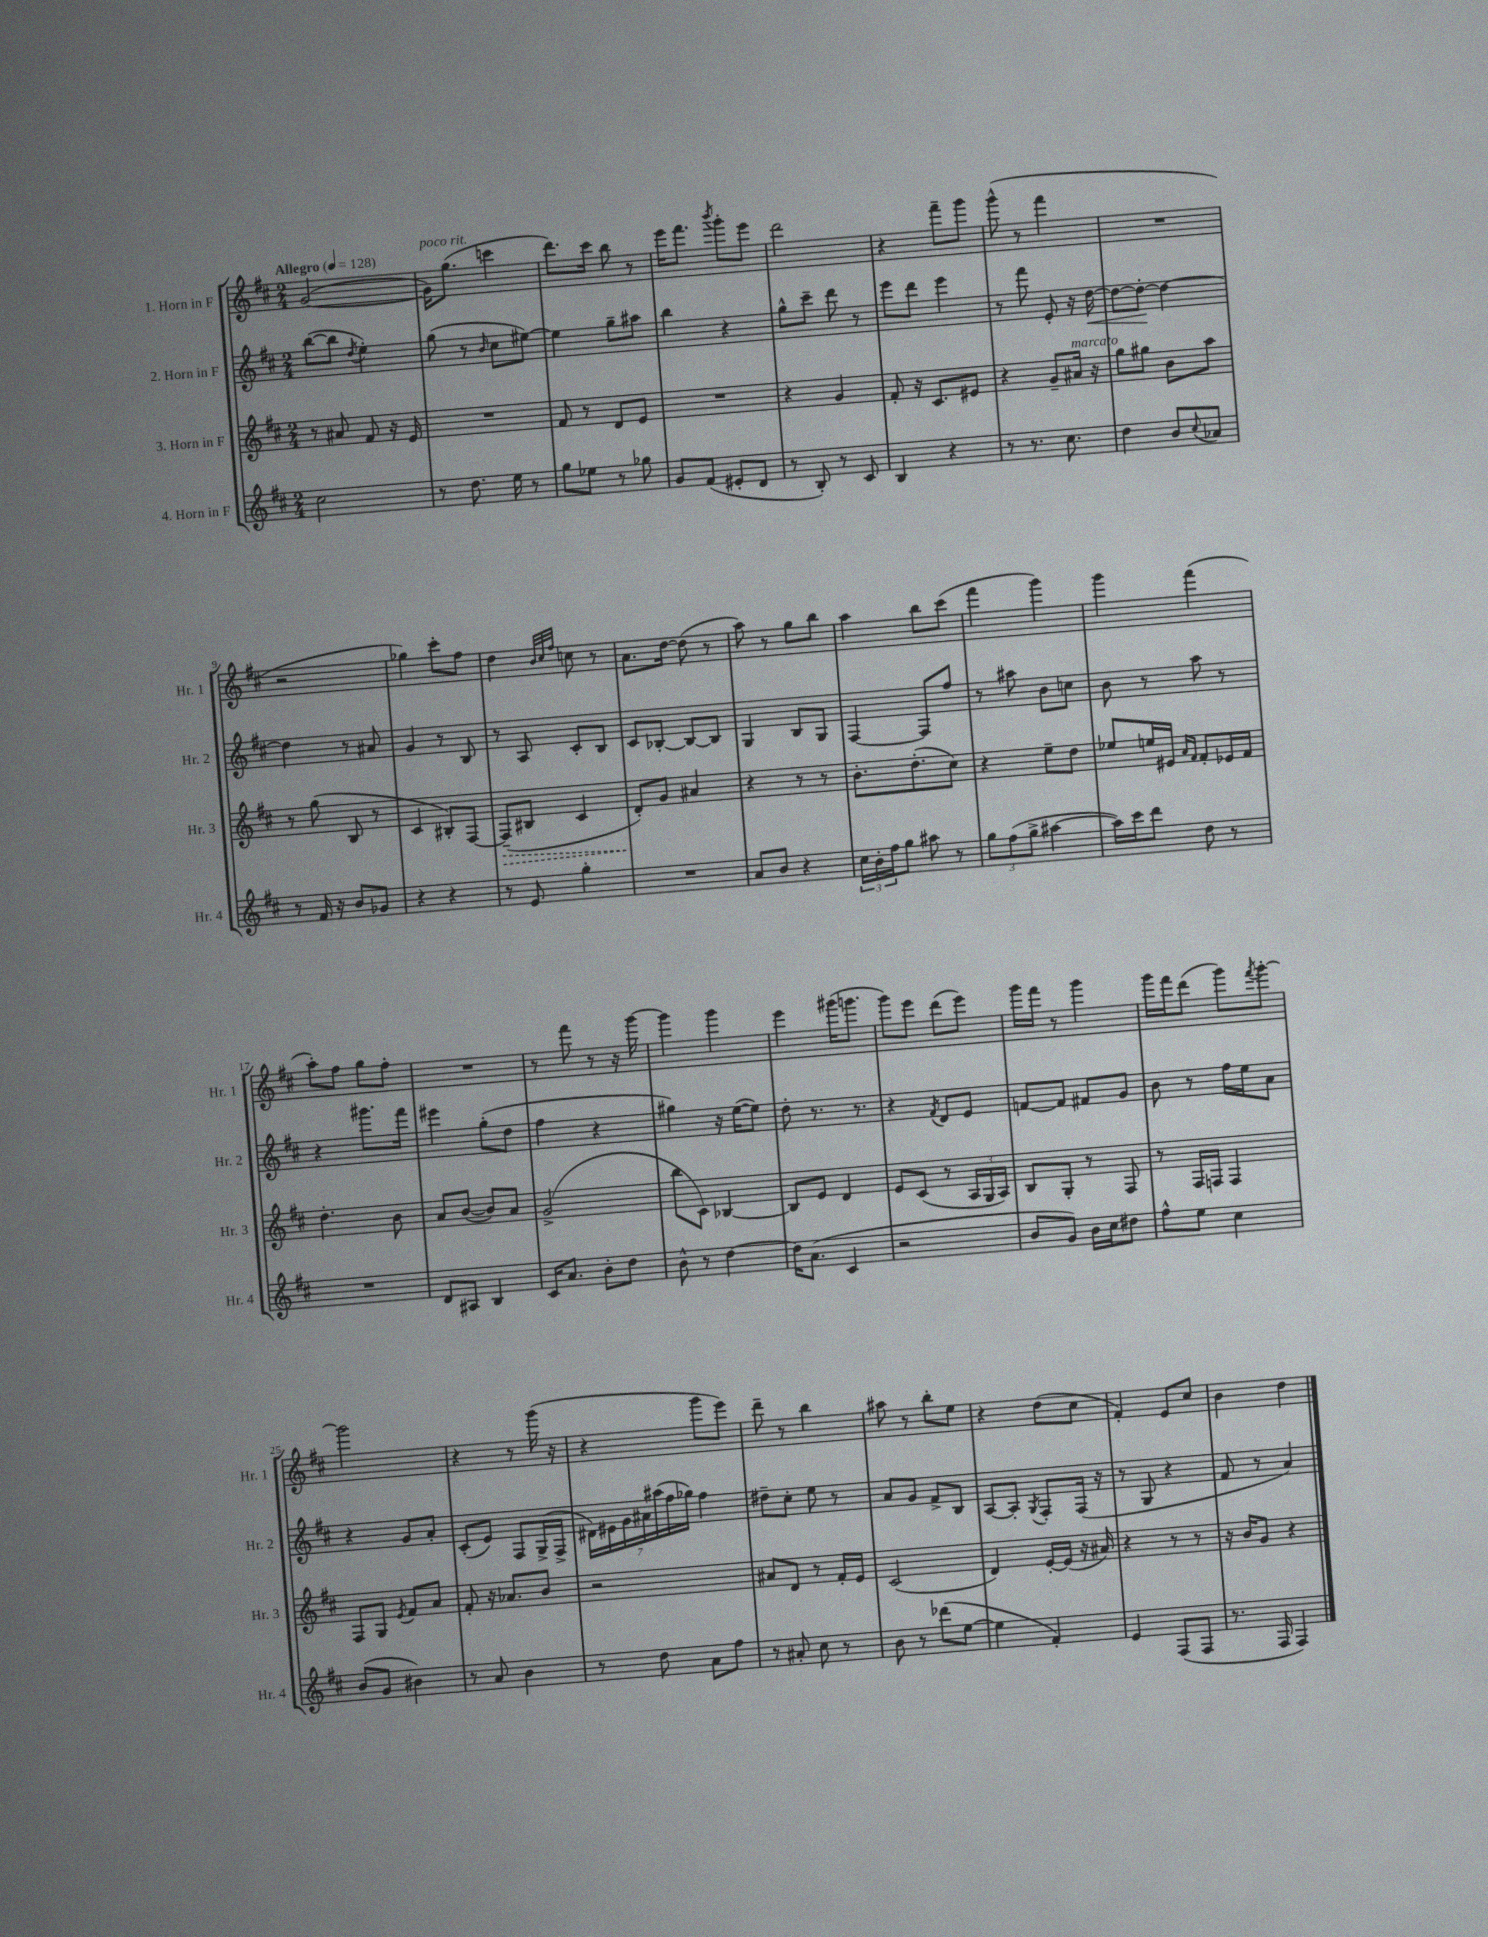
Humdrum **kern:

**kern	**kern	**dynam	**kern	**dynam	**kern
*part4	*part3	*part3	*part2	*part2	*part1
*staff4	*staff3	*staff3	*staff2	*staff2	*staff1
*I"4. Horn in F	*I"3. Horn in F	*	*I"2. Horn in F	*	*I"1. Horn in F
*I'Hr. 4	*I'Hr. 3	*	*I'Hr. 2	*	*I'Hr. 1
*clefG2	*clefG2	*	*clefG2	*	*clefG2
*k[f#c#]	*k[f#c#]	*	*k[f#c#]	*	*k[f#c#]
*M2/4	*M2/4	*	*M2/4	*	*M2/4
*MM128	*MM128	*	*MM128	*	*MM128
=1	=1	=1	=1	=1	=1
!	!	!	!	!	!LO:TX:a:B:t=Allegro
2cc#\	8r	.	([8bb\L	.	([2g/
.	8a#X/	.	8bb\J]	.	.
.	.	.	8qdd/	.	.
.	8f#/	.	4ee'\)	.	.
.	16r	.	.	.	.
.	16e/	.	.	.	.
=2	=2	=2	=2	=2	=2
!	!	!	!	!	!LO:TX:a:i:t=poco rit.
8r	2r	.	(8gg\	.	16g\KL])
.	.	.	.	.	(8.gg\J
8.dd\	.	.	8r	.	.
.	.	.	16qqb/	.	.
.	.	.	8cc#\L	.	4cccn\
16ee\	.	.	.	.	.
8r	.	.	[8ee#X\J)	.	.
=3	=3	=3	=3	=3	=3
8gg\L	8f#/	.	4ee#\]	.	8.ddd\L)
8ee-X\J	8r	.	.	.	.
.	.	.	.	.	16ccc#\Jk
8r	8d/L	.	8gg~\L	.	8bb\
8gg-X\	8e/J	.	8aa#X\J	.	8r
=4	=4	=4	=4	=4	=4
8g/L	2r	.	4bb\	.	16eee\KL
.	.	.	.	.	8.fff#\J
(8f#/J	.	.	.	.	.
.	.	.	.	.	8qbbb/
8e#X'/L	.	.	4r	.	8ggg'\L
8d/J	.	.	.	.	8eee\J
=5	=5	=5	=5	=5	=5
8r	4r	.	8gg^^\L	.	2ddd\
8B'/)	.	.	8ccc#~\J	.	.
8r	4g/	.	8ddd\	.	.
8c#/	.	.	8r	.	.
=6	=6	=6	=6	=6	=6
4B/	8f#'/	.	8eee\L	.	4r
.	16r	.	8ddd\J	.	.
.	8.c#/L	.	.	.	.
4r	.	.	4eee\	.	8fff#~\L
.	8e#X/J	.	.	.	8ggg\J
=7	=7	=7	=7	=7	=7
8r	4r	.	8r	.	(8ggg^^\
8.r	.	.	8fff#\	.	8r
.	8g~/L	.	8e'/	.	4fff#\
8.cc#\	.	.	.	.	.
!	!LO:TX:a:i:t=marcato	!	!	!	!
.	16a#X/Jk	.	16r	.	.
!	!	!	!	!LO:HP:b	!
.	16r	.	[16dd\	<	.
=8	=8	=8	=8	=8	=8
4dd\	8gg\L	.	8dd\L_	.	2r
.	8gg#X\J	.	8dd'\J_	.	.
8b/L	8b\L	.	4dd\_	[	.
8qqcc#/	.	.	.	.	.
8a-X/J	8aa\J	.	.	.	.
!!LO:LB:g=z
=9	=9	=9	=9	=9	=9
8r	8r	.	4dd\]	.	2r
16f#/	(8gg\	.	.	.	.
16r	.	.	.	.	.
8b/L	8B/	.	8r	.	.
8g-X/J	8r	.	8a#X/	.	.
=10	=10	=10	=10	=10	=10
4r	4c#/	.	4g/	.	4gg-X\)
4r	8B#X'/L)	.	8r	.	8ccc#'\L
.	[8F#/J	.	8B/	.	8ff#\J
=11	=11	=11	=11	=11	=11
!	!	!LO:HP:b	!	!	!
8r	(8F#~/L]	>	8r	.	4dd\
8e/	8B#X/J	.	8A/	.	.
.	.	.	.	.	32qqb/LLL
.	.	.	.	.	32qqcc#/
.	.	.	.	.	32qqff#/JJJ
4gg'\	4c#/	.	8c#'/L	.	8ccn\
.	.	.	8B/J	.	8r
=12	=12	=12	=12	=12	=12
2r	8d'/L)	.	8c#/L	.	8.a\L
.	8g/J	]	[8B-X'/J	.	.
.	.	.	.	.	[16dd\Jk
.	4a#X/	.	8B-/L_	.	(8dd\]
.	.	.	8B-/J]	.	8r
=13	=13	=13	=13	=13	=13
8a/L	4r	.	4G/	.	8aa\)
8b/J	.	.	.	.	8r
4r	8r	.	8B/L	.	8gg\L
.	8r	.	8G/J	.	8bb\J
=14	=14	=14	=14	=14	=14
24cc#\LL	8.b'\L	.	[4F#/	.	4aa\
24b'\	.	.	.	.	.
24ff#\J	.	.	.	.	.
8gg\J	.	.	.	.	.
.	(8.dd'\	.	.	.	.
8aa#X\	.	.	8F#/L]	.	8bb\L
8r	8cc#\J)	.	8ff#/J	.	(8ccc#\J
=15	=15	=15	=15	=15	=15
12gg\L	4r	.	8r	.	4fff#\
(12ff#\	.	.	.	.	.
.	.	.	8aa#X\	.	.
12gg^\J	.	.	.	.	.
[4aa#X\	8ee~\L	.	8b\L	.	4ggg\)
.	8dd\J	.	8ccn\J	.	.
=16	=16	=16	=16	=16	=16
16aa#\LL])	8ee-X/L	.	8b\	.	4ggg\
16ccc#\J	.	.	.	.	.
8ddd\J	16een/L	.	8r	.	.
.	16e#X/JJ	.	.	.	.
.	16qqa/LL	.	.	.	.
.	16qqf#/JJ	.	.	.	.
8dd\	8f#'/L	.	8aa\	.	(4fff#\
8r	16e-X/L	.	8r	.	.
.	16f#/JJ	.	.	.	.
!!LO:LB:g=z
=17	=17	=17	=17	=17	=17
2r	4.dd'\	.	4r	.	8aa'\L)
.	.	.	.	.	8ff#\J
.	.	.	8.ggg#X\L	.	8gg\L
.	8b\	.	.	.	8ff#'\J
.	.	.	16fff#\Jk	.	.
=18	=18	=18	=18	=18	=18
8d/L	8a/L	.	4eee#X\	.	2r
8A#X/J	([8b/J	.	.	.	.
4B/	8b/L])	.	(8gg'\L	.	.
.	8a/J	.	8dd\J	.	.
=19	=19	=19	=19	=19	=19
16c#/KL	(2g^/	.	4ff#\	.	8r
8.a/J	.	.	.	.	.
.	.	.	.	.	8fff#\
8b'\L	.	.	4r	.	8r
8dd\J	.	.	.	.	16r
.	.	.	.	.	[16ggg\
=20	=20	=20	=20	=20	=20
8b^^\	8bb\L	.	4gg#X\)	.	4ggg\]
8r	8c#\J)	.	.	.	.
[4dd\	[4B-X/	.	16r	.	4ggg\
.	.	.	([16ee\KL	.	.
.	.	.	8ee\J])	.	.
=21	=21	=21	=21	=21	=21
16dd\KL]	8B-/L]	.	8dd'\	.	4eee\
(8.a\J	.	.	.	.	.
.	8e/J	.	8.r	.	.
4c#/	4d/	.	.	.	(16ggg#X\KL
.	.	.	8.r	.	8.gggn\J
=22	=22	=22	=22	=22	=22
2r	8e/L	.	4r	.	8ggg\L)
.	(8c#/J	.	.	.	8eee\J
.	.	.	8qf#/	.	.
.	8r	.	8d/L	.	(8ddd\L
.	24A/LL	.	8e/J	.	8eee\J)
.	24G/	.	.	.	.
.	24A/JJ)	.	.	.	.
=23	=23	=23	=23	=23	=23
8b/L	8B/L	.	[8fn/L	.	16ggg\LL
.	.	.	.	.	16fff#\JJ
8g/J)	8G'/J	.	8f/J]	.	8r
16b\LL	8r	.	8f#X/L	.	4ggg\
16cc#\J	.	.	.	.	.
8dd#X\J	8F#/	.	8g/J	.	.
=24	=24	=24	=24	=24	=24
8ff#^^\L	8r	.	8b\	.	16ggg\LL
.	.	.	.	.	16fff#\J
8ee\J	16F#/LL	.	8r	.	(8ddd\J
.	16Fn/JJ	.	.	.	.
4cc#\	4F/	.	16ff#\LL	.	8ggg\L)
.	.	.	16ee\J	.	.
.	.	.	.	.	8qfff#/
.	.	.	8a\J	.	[8ggg'\J
!!LO:LB:g=z
=25	=25	=25	=25	=25	=25
(8b/L	8F#/L	.	4r	.	2ggg\]
8g/J	8G/J	.	.	.	.
.	8qe/	.	.	.	.
4b#X\)	8f#/L	.	8g/L	.	.
.	8a/J	.	8a'/J	.	.
=26	=26	=26	=26	=26	=26
8r	8f#'/	.	(8c#'/L	.	4r
8a/	16r	.	8e/J)	.	.
.	8.a-X/L	.	.	.	.
4b\	.	.	8F#/L	.	8r
.	8b/J	.	(16G^/L	.	(16ggg\
.	.	.	16F#^/JJ	.	16r
=27	=27	=27	=27	=27	=27
8r	2r	.	28d#X\LL)	.	4r
.	.	.	28e#X\	.	.
.	.	.	28g\	.	.
.	.	.	28a#X\	.	.
8dd\	.	.	.	.	.
.	.	.	(28aa#X\	.	.
.	.	.	28ff#\	.	.
.	.	.	28gg-X\JJ)	.	.
8a\L	.	.	4ff#\	.	8ggg\L
8ff#\J	.	.	.	.	8eee\J)
=28	=28	=28	=28	=28	=28
8r	8a#X/L	.	8dd#X~\L	.	8ddd~\
8a#X'/	8d/J	.	8cc#'\J	.	8r
8cc#\	8r	.	8ee\	.	4bb\
8r	16f#'/LL	.	8r	.	.
.	16e/JJ	.	.	.	.
=29	=29	=29	=29	=29	=29
8b\	(2c#/	.	8a/L	.	8aa#X\
8r	.	.	8g/J	.	8r
(8ddd-X\L	.	.	8f#^/L	.	8bb'\L
[8ee\J	.	.	8B/J	.	8ee\J
=30	=30	=30	=30	=30	=30
4ee\]	4d/)	.	[8A/L	.	4r
.	.	.	8A'/J]	.	.
.	.	.	8qG/	.	.
4f#'/)	[16e'/LL	.	8F#'/L	.	(8dd\L
.	(16e/JJ]	.	.	.	.
.	16r	.	(16F#/Jk	.	8cc#\J
.	16a#X/)	.	16r	.	.
=31	=31	=31	=31	=31	=31
4e/	4r	.	8r	.	4f#'/)
.	.	.	8G/	.	.
(8F#/L	8r	.	4r	.	8e/L
8F#/J	8r	.	.	.	8cc#/J
=32	=32	=32	=32	=32	=32
8.r	16r	.	8f#/	.	4b\
.	16b/KL	.	.	.	.
.	8g/J	.	8r	.	.
16F#/	.	.	.	.	.
4F#/)	4r	.	4a/)	.	4dd\
==	==	==	==	==	==
*-	*-	*-	*-	*-	*-
